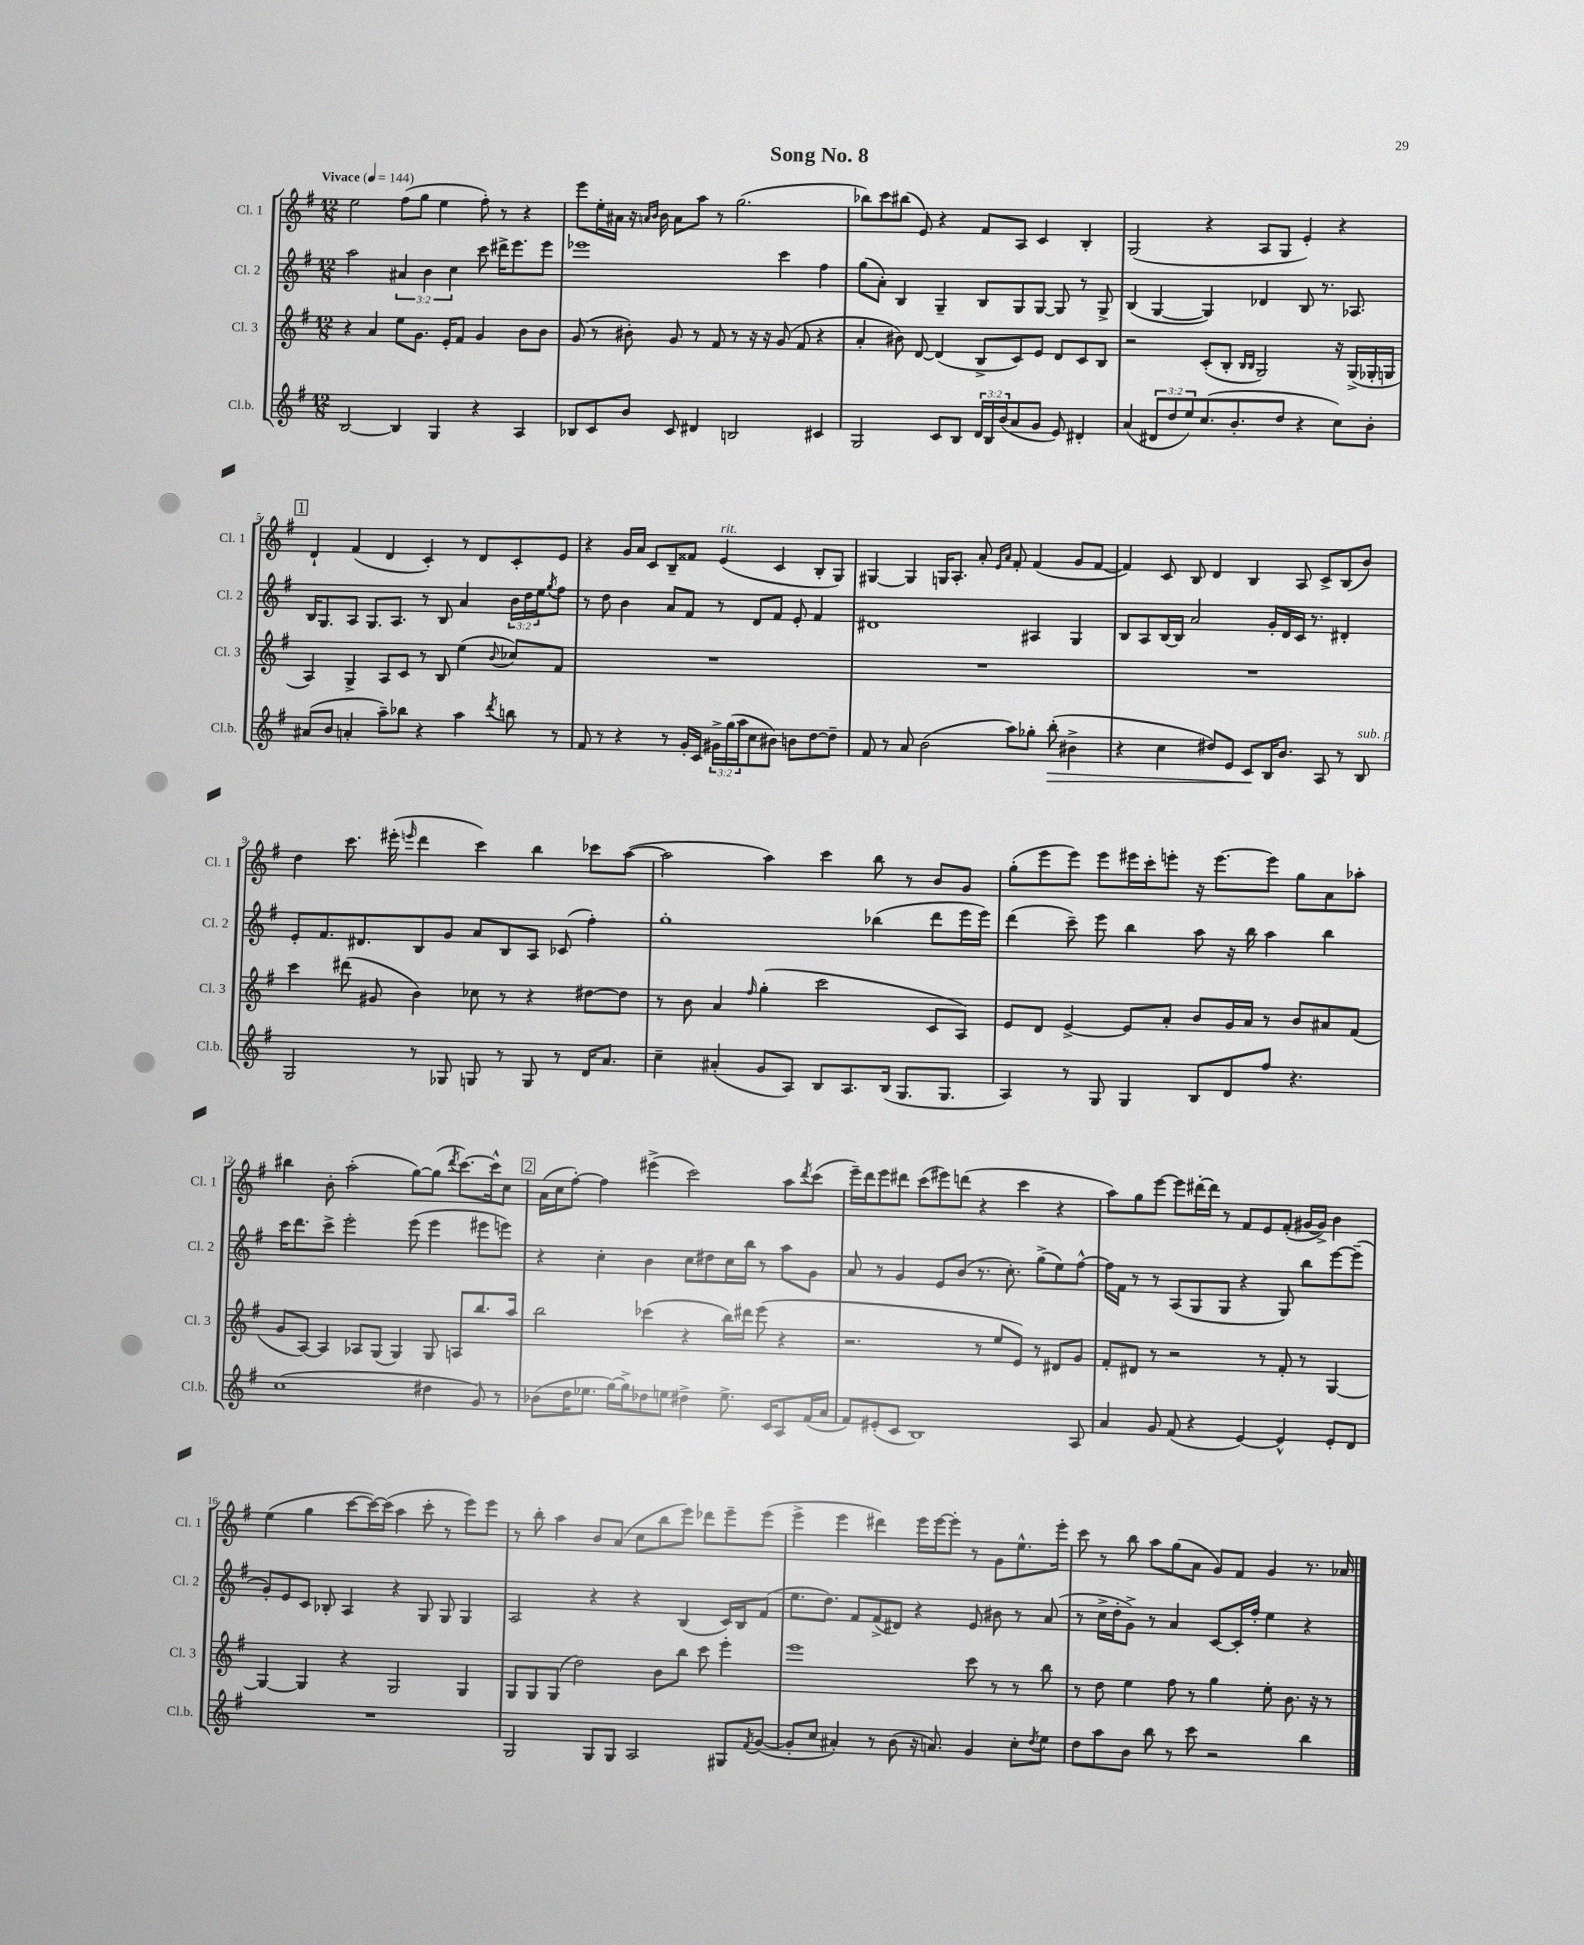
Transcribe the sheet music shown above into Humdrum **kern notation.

**kern	**kern	**kern	**kern
*staff4	*staff3	*staff2	*staff1
*clefG2	*clefG2	*clefG2	*clefG2
*k[f#]	*k[f#]	*k[f#]	*k[f#]
*M12/8	*M12/8	*M12/8	*M12/8
*MM144	*MM144	*MM144	*MM144
[2B	4r	2aa	2ee
.	4a	.	.
4B]	8ee	6a#	(8ff#
.	8.g	.	8gg
.	.	6b	.
4G	.	.	4ee
.	16e'	.	.
.	.	6cc	.
.	8f#	.	.
4r	4g	8ccc	8ff#')
.	.	16ddd#^	8r
.	.	8.eee	.
4A	8b	.	4r
.	8b	8eee	.
=	=	=	=
8B-	(8g	1eee-	8eee
8c	8r	.	16ee'
.	.	.	16a#
8b	8b#')	.	16r
.	.	.	16qqa
.	.	.	16qqb
.	.	.	16b
8c	8g	.	8a
4d#	8r	.	8aa
.	8f#	.	8r
2B	8r	.	(2.gg
.	16r	.	.
.	16r	.	.
.	(8g	4ccc	.
.	8f#	.	.
4c#	4r	4ff#	.
=	=	=	=
2G	4a'	(8gg	8bb-)
.	.	8a')	8ccc
.	8b#)	4B	(8bb#
.	[8d	.	8e)
8c	(4d]	4G~	4r
8B	.	.	.
24d	8B^	8B	8f#
24B	.	.	.
(24b	.	.	.
8a	8c)	8G	8A
8g	8e	[8G	4c
8e)	8d	8G]	.
4d#'	8c	8r	4B'
.	8B	8G^	.
=	=	=	=
(4a	2r	(4B	(2G
12d#	.	[4G	.
12dd	.	.	.
12ee)	.	.	.
(8.cc	(8c'	4G])	4r
.	8B'	.	.
8.b'	.	.	.
.	16qqB	.	.
.	16qqB	.	.
.	2G)	4d-	8A
8dd	.	.	8G
4r	.	8B	4e')
.	.	8.r	.
8cc)	16r	.	4r
.	(16G^	8.A-	.
8b'	16G-'	.	.
.	16G	.	.
=	=	=	=
(8a#	4A)	16B	4d`
.	.	8.G	.
8b	.	.	.
4a'	4G^	8A	(4f#
.	.	8.G	.
8aa~)	8A	.	4d
.	.	8.A	.
8bb-	8c	.	.
4r	8r	8r	4c')
.	8B	8B	.
4aa	(4ee	4a	8r
.	.	.	8d
8qddd	8qqb	.	.
8bb	8cc-)	24b	8c'
.	.	24dd	.
.	.	24ee	.
.	.	8qgg	.
8r	8f#	8ff#	8e
=	=	=	=
8f#	1.r	8r	4r
8r	.	8dd	.
4r	.	4b	16g
.	.	.	16a
.	.	.	8c
8r	.	8a	8B~
16g'	.	8f#	8f##
16c	.	.	.
24g#^	.	8r	(4e
(24gg	.	.	.
24aa	.	.	.
8cc	.	8d	.
8b#)	.	8f#	4c
8b	.	8e'	.
[8dd	.	4f#	8B'
8dd~]	.	.	8G)
=	=	=	=
8f#	1.r	1d#	[4G#
8r	.	.	.
8a	.	.	4G#]
(2b	.	.	.
.	.	.	16G
.	.	.	8.A'
.	.	.	8a'
.	.	.	16qqe
.	.	.	16qqa
8aa)	.	.	8f#'
8gg-'	.	4A#	(4f#
(8bb'	.	.	.
4b#^	.	4G	8g
.	.	.	[8f#
=	=	=	=
4r	1.r	8B	4f#])
.	.	8A	.
4cc	.	[16B	8c
.	.	16B]	.
.	.	2a	8B
8dd#)	.	.	4d
8e	.	.	.
8c	.	.	4B
16B	.	16g'	.
8.b	.	16d	.
.	.	16c	8A
.	.	8.r	.
8A	.	.	8c^
8r	.	4d#'	(8B
8B	.	.	8b)
=	=	=	=
2G	4ccc	8e'	4dd
.	.	8.f#	.
.	(8ddd#	.	8.ccc
.	.	8.d#	.
.	8g#	.	.
.	.	.	(16eee#'
.	.	.	16qqeee
8r	4b)	8B	4ddd
8G-	.	8g	.
8G	8cc-	8a	4ccc)
8r	8r	8B	.
8G	4r	8A	4bb
8r	.	(8c-	.
16d	[8dd#	4ff#')	8ccc-
8.a	.	.	.
.	8dd#]	.	([8aa
=	=	=	=
4cc~	8r	1gg'	2aa]
.	8b	.	.
(4a#'	4a	.	.
.	16qqff#	.	.
8g	(4gg'	.	4aa)
8A)	.	.	.
8B	2ccc	.	4ccc
8.A	.	.	.
.	.	(4bb-	8bb
(16B	.	.	.
8.G	.	.	8r
.	8c	8ddd	8b
8.G	.	.	.
.	8A)	16eee	8g
.	.	16eee)	.
=	=	=	=
4A)	8e	(4ddd	(8gg'
.	8d	.	8eee
8r	[4e^	8ccc~)	8eee)
8G	.	8eee	8eee
4G	8e]	4bb	16eee#
.	.	.	16ccc'
.	8a'	.	8eee'
8B	8b	8aa	16r
.	.	.	[8.eee
8d	16g	16r	.
.	16a	16bb	.
8ff#	8r	4aa	8eee]
4.r	8b	.	8gg
.	8a#	4bb	8a
.	(8f#	.	8aa-'
=	=	=	=
(1cc	8g	16ccc	4bb#
.	.	8.ddd	.
.	[8A)	.	.
.	4A]	8ccc^	8b'
.	.	2eee'	(2aa'
.	8A-	.	.
.	(8G	.	.
.	4G)	.	.
.	.	(8eee	[8gg)
4dd#	8G	4eee	(8gg]
.	.	.	8qddd
.	8A	.	[8.ccc)
8g)	8.bb	8eee#	.
.	.	.	16ccc^^]
8r	.	8eee)	8cc
.	16aa	.	.
=	=	=	=
(8b-	2bb	4r	(16a
.	.	.	16cc
16dd	.	.	[8ff#')
8.ee-	.	.	.
.	.	4cc'	4ff#]
[16gg)	.	.	.
16gg^]	.	.	.
8dd-	(4ccc-	4b	(4eee#^
8ee	.	.	.
4dd#^	4r	8cc	2ccc)
.	.	8dd#	.
8.ee^	16bb)	16cc	.
.	16ddd#	16bb	.
.	(8eee	8r	.
16c	.	.	.
8A	4r	8aa	8aa
.	.	.	8qddd
(16f#	.	8g	(8ccc
16a	.	.	.
=	=	=	=
8f#)	2.r	8a	16eee~)
.	.	.	16ddd
(8e#'	.	8r	8eee
8c	.	4g	8ddd#
1B)	.	.	(8ccc
.	.	8e	8eee#)
.	.	(8b	(8ddd
.	8r	8.r	4r
.	8ee	.	.
.	.	8.cc')	.
.	8e)	.	4ccc
.	8r	(8gg^	.
.	8d#	8ee)	4r
8A	8g	[8ff#^^	.
=	=	=	=
4a	8f#'	16ff#]	8aa)
.	.	16f#	.
.	8d#	8r	8gg
8g	8r	8r	[8eee
(8f#	2r	(8A	8eee]
4r	.	8G	[16ddd#'
.	.	.	16ddd#]
.	.	8G	8r
[4e)	.	4r	8f#
.	8r	.	8e
4e^^]	8f#'	8G)	(8f#'
.	8r	8bb	[16g#
.	.	.	16g#^])
8e'	[4G	[8eee	4b
8d	.	(8eee~]	.
=	=	=	=
1.r	4G_	8g')	(4ee
.	.	8e	.
.	4G]	8c	4gg
.	.	8B-'	.
.	4r	4A	[8ccc
.	.	.	16ccc_)
.	.	.	(16ccc]
.	2G	4r	4aa
.	.	8G	8ccc'
.	.	8G	8r
.	4G	4G	8eee)
.	.	.	8eee
=	=	=	=
2G	8G	2A	8r
.	8G	.	8bb'
.	(8G	.	4aa
.	2dd)	.	.
8G	.	4r	8b
8G	.	.	(8a
2A	.	4r	8cc
.	8b	.	8bb
.	8bb	(4B	8eee)
.	8ccc	.	8ddd-
8G#	4eee'	16c)	8eee~
.	.	16B	.
8qf#	.	.	.
([8g	.	(8f#	(8eee
=	=	=	=
8g']	1eee	8.ee	4eee^
8cc	.	.	.
.	.	8.dd)	.
4a#')	.	.	4eee
.	.	8f#	.
8r	.	(8f#^	4ddd#)
(8b	.	8d#)	.
16r	.	4r	16eee
8.a)	.	.	[16eee
.	.	.	8eee']
4g	8ccc	8e	8r
.	8r	8b#	8g
8cc'	8r	8r	8.ee^^
8qdd	.	.	.
8ee	8bb	(8a	.
.	.	.	16eee'
=	=	=	=
8dd	8r	8r	8ccc
8aa	8dd	16cc^	8r
.	.	16dd'	.
8b	4ee	8g^)	8bb
8bb	.	8r	8aa
8r	8ff#	4a	(8gg
8ccc	8r	.	8a
2r	4gg	[8c	8g)
.	.	16c']	8f#
.	.	16ff#'	.
.	8ee'	4ee	4g
.	8.b	.	.
4bb	.	4r	8.r
.	16r	.	.
.	8r	.	.
.	.	.	16a-
==	==	==	==
*-	*-	*-	*-
